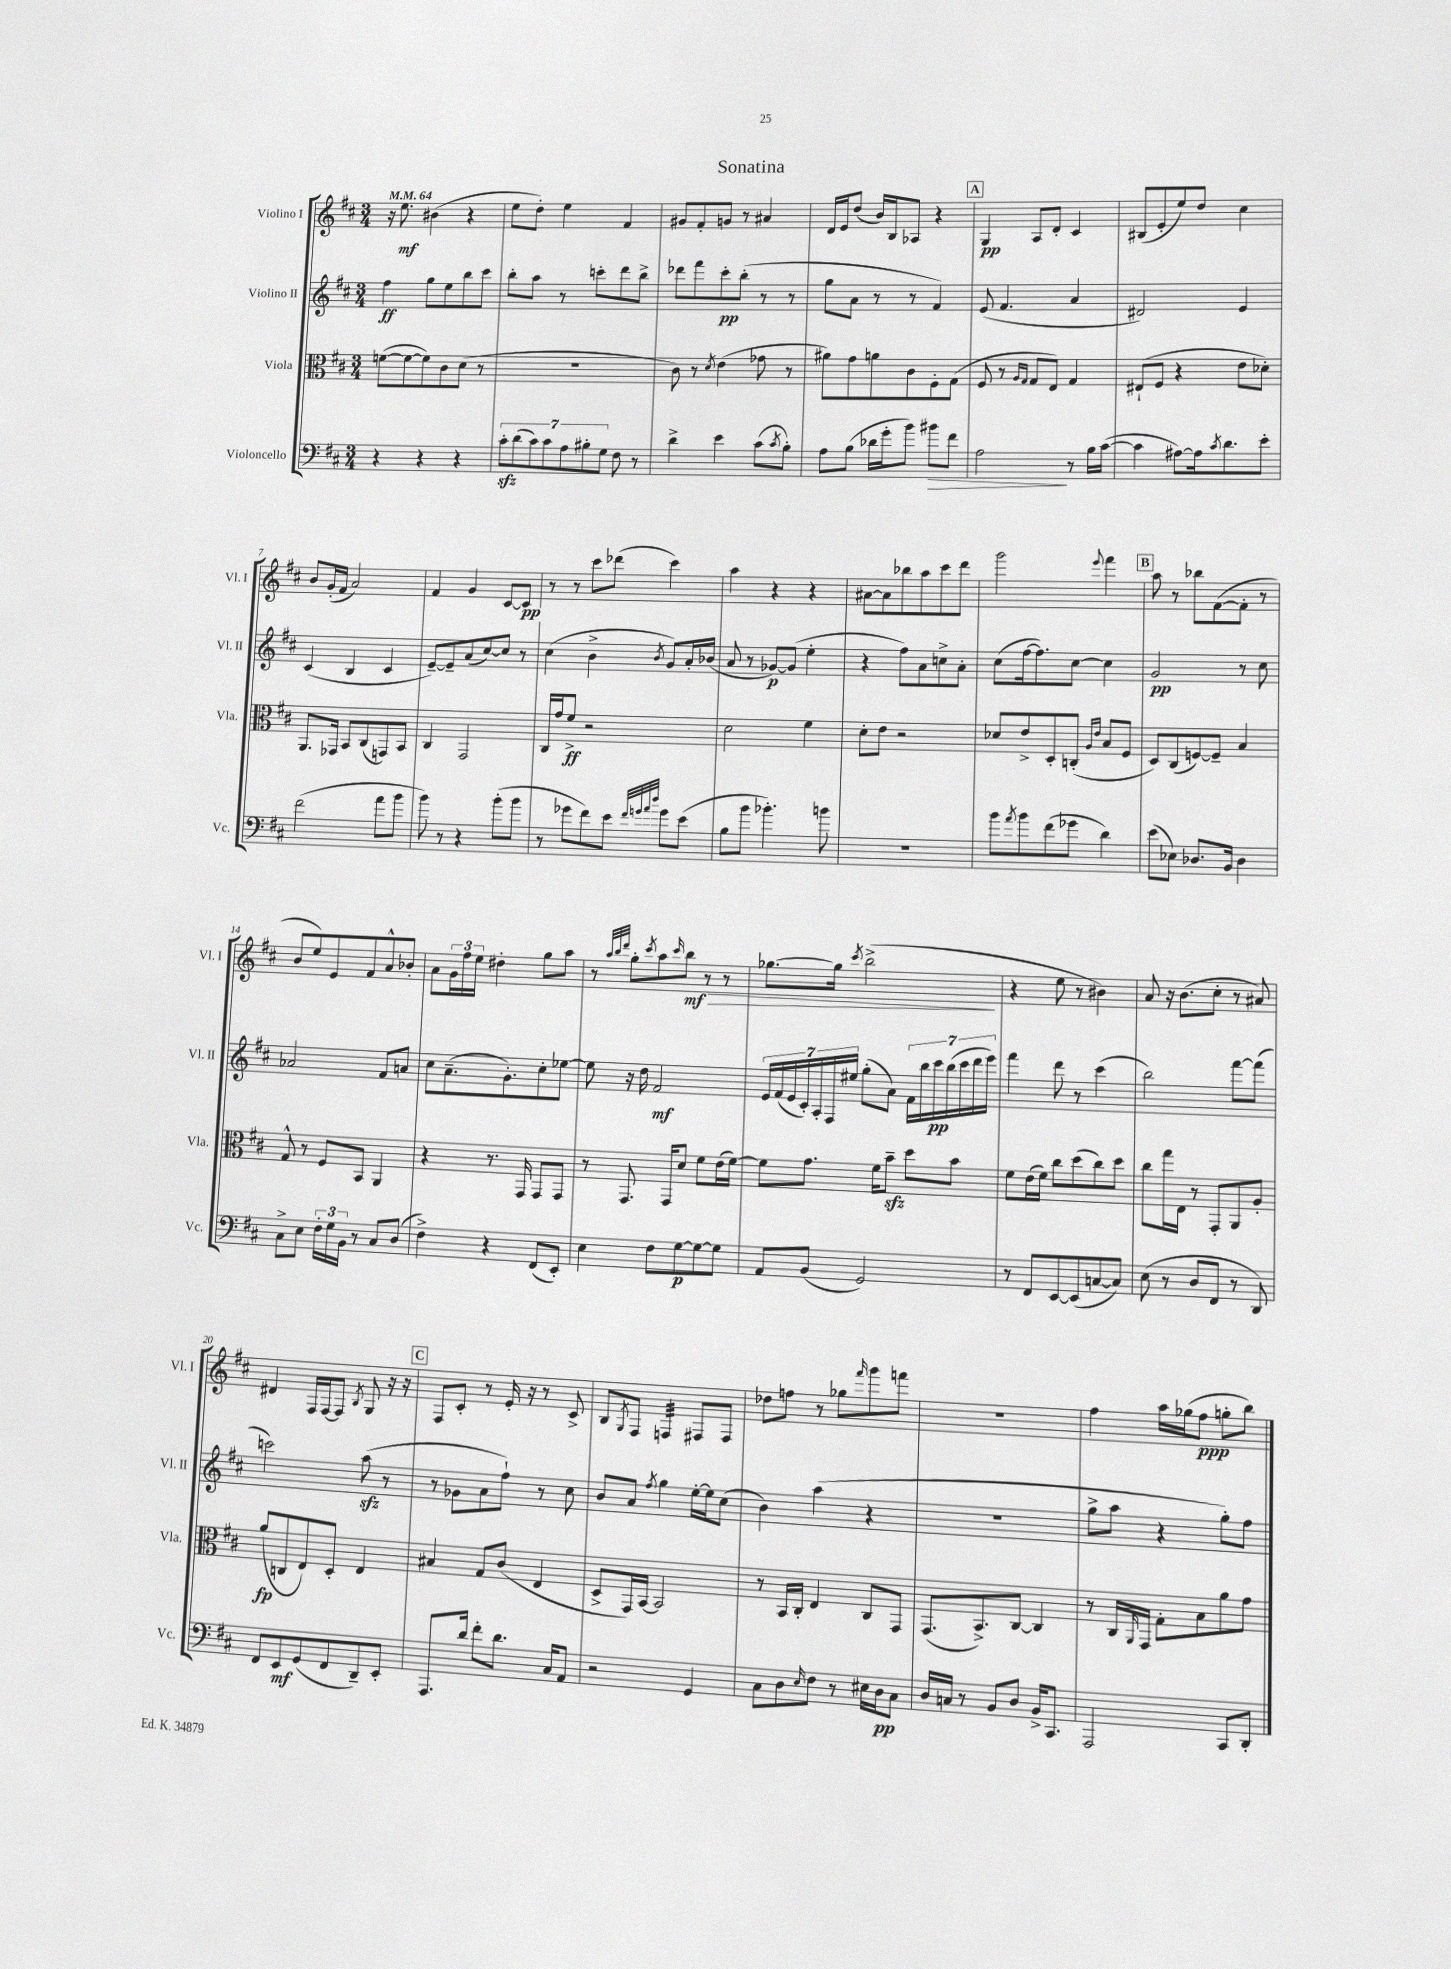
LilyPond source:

\header { title = "Sonatina" }
<<
\new StaffGroup <<
\new Staff = "s0" \with { instrumentName = "Violino I" shortInstrumentName = "Vl. I" } {
    \clef treble \key d \major \numericTimeSignature \time 3/4 \tempo 4 = 64
    r16 e''8.\mf bis'4( r4 |
    e''8 d''8-.) e''4 fis'4 |
    gis'8 fis'8-. g'8 r8 ais'4 |
    d'16 e'16 d''8( b'16) b16 aes8 r4 |
    \mark \markup { \box "A" } g4\pp a8 d'8-. cis'4 |
    bis8( e'8-. e''8) d''8 cis''4 |
    b'8 g'16-.( fis'16 a'2) |
    fis'4 g'4 cis'8~ cis'8\pp |
    r8 r8 cis'''8 des'''8( cis'''4) |
    a''4 r4 r4 |
    ais'8~ ais'8 bes''8 a''8 cis'''8 d'''8 |
    g'''2 \appoggiatura { e'''8 } fis'''4 |
    \mark \markup { \box "B" } a''8 r8 bes''8 fis'8~( fis'8-. r8 |
    b'8 e''8) e'8 fis'8 a'8-^ bes'8-. |
    a'8 \tuplet 3/2 { g'16 fis''16 e''16 } dis''4-. g''8 a''8 |
    r8 \grace { a''32 b''32 d'''32 } g''8-. \acciaccatura { cis'''8 } a''8 \grace { cis'''16 } b''8\mf\> r8 r8 |
    ges''8.~ ges''16 \acciaccatura { cis'''8 } b''2->\!( |
    r4 e''8 r8 bis'4) |
    a'8 r16 b'8.( cis''8-. r8 ais'8) |
    dis'4 fis16 fis16~ fis8 \acciaccatura { b8 } g8 r16 r16 |
    \mark \markup { \box "C" } fis8 cis'8-. r8 e'16-. r16 r8 cis'8-> |
    b8 \acciaccatura { g8 } fis8 f4:32 fis8 fis8 |
    des''8 f''8 r8 ges''8 \grace { fis'''16 } g'''8 f'''8 |
    R2. |
    fis''4 a''16 ges''16( fis''8\ppp g''8-. b''8) \bar "|." |
}
\new Staff = "s1" \with { instrumentName = "Violino II" shortInstrumentName = "Vl. II" } {
    \clef treble \key d \major \numericTimeSignature \time 3/4
    fis''4\ff g''8 e''8 b''8 cis'''8 |
    b''8-. a''8 r8 c'''8-. d'''8 b''8-> |
    des'''8 fis'''8 cis'''8-.\pp b''8-.( r8 r8 |
    g''8 a'8 r8 r8 fis'4) |
    \mark \markup { \box "A" } e'8( fis'4. a'4 |
    dis'2) e'4 |
    cis'4( b4 cis'4 |
    e'8~--) e'8-- a'8( cis''8~) cis''8 r8 |
    cis''4( b'4-> \acciaccatura { b'8 } g'8) a'16-. bes'16( |
    a'8 r8 ges'8~\p) ges'8( e''4-. |
    r4 fis''8) a'8 c''8-> a'8-. |
    cis''8( fis''16~ fis''8.) cis''8~ cis''4 |
    \mark \markup { \box "B" } g'2\pp r8 cis''8 |
    aes'2 fis'8 a'8 |
    cis''8 a'8.--( g'8.-.) cis''8-. ees''8~ |
    ees''8 r16 d''16 fis'2\mf |
    \tuplet 7/4 { e'16 fis'16( e'16 cis'16-.) a16-. fis16 eis''16 } g''8-.( a'8) \tuplet 7/4 { fis'16 b''16 cis'''16\pp b''16( cis'''16 d'''16 e'''16) } |
    fis'''4 d'''8 r8 cis'''4( |
    b''2) fis'''8~ fis'''8( |
    c'''2) a''8\sfz( r8 |
    \mark \markup { \box "C" } r8 ges'8 a'8 fis''8-!) r8 cis''8 |
    b'8 a'8 \acciaccatura { fis''8 } g''4 e''16~-. e''16 cis''8( |
    b'4) a''4( r4 |
    R2. |
    g''8-> a''8 r4 g''8-.) fis''8 \bar "|." |
}
\new Staff = "s2" \with { instrumentName = "Viola" shortInstrumentName = "Vla." } {
    \clef alto \key d \major \numericTimeSignature \time 3/4
    f'8~( f'8~ f'8) cis'8 d'8( r8 |
    R2. |
    cis'8) r8 \acciaccatura { d'8 } e'4( ges'8 r8 |
    ais'8) g'8 a'8 cis'8 fis8-. g8( |
    \mark \markup { \box "A" } fis8 r8 \grace { a16 g16 } g8 e8) g4 |
    eis8-!( fis8 r4 e'8 des'8-.) |
    a,8. ges,16 b,8 cis8( g,8) b,8 |
    cis4 g,2 |
    cis16 g'16 fis'8->\ff r2 |
    d'2 fis'4 |
    d'8-. e'8 r2 |
    des'8 e'8-> d8-. c8-.( \grace { a16 e'16 } b8 fis8 |
    \mark \markup { \box "B" } d8) cis8( f8~) f8-- b4 |
    g8-^ r8 fis8 b,8 a,4 |
    r4 r8. g,16 g,8 g,8 |
    r8 g,8. g,16 d'8 fis'8 e'16( fis'16~) |
    fis'8 g'8. fis'16 b'8--\sfz d''8 b'8 |
    fis'8 e'16( fis'16) cis''8 d''8( cis''8) d''8 |
    cis''8 g''16 e16 r8 g,8-. a,8 a8-. |
    a'8\fp( c8 e8) d8-. e4 |
    \mark \markup { \box "C" } bis4 g8 cis'8( e4 |
    d8-> g,16) b,16~ b,2 |
    r8 b,16 cis16-. e4 cis8 g,8 |
    g,8.( b,8.->) cis8~ cis4 |
    r8 cis16 \grace { a,16 } g,16 g8-. b8 a'8 g'8 \bar "|." |
}
\new Staff = "s3" \with { instrumentName = "Violoncello" shortInstrumentName = "Vc." } {
    \clef bass \key d \major \numericTimeSignature \time 3/4
    r4 r4 r4 |
    \tuplet 7/4 { cis'8-.\sfz d'8( cis'8) cis'8 a8 bis8-. g8 } fis8 r8 |
    d'4-> e'4 cis'8( \acciaccatura { cis'8 } b8-.) |
    a8 b8( des'16 g'16-. b'8) bis'8\> fis'8 |
    \mark \markup { \box "A" } a2\! r8 b16 cis'16~( |
    cis'4 ais8~) ais16 \acciaccatura { cis'8 } d'8. e'8-. |
    fis'2( a'8 b'8 |
    b'8) r8 r4 b'8-.( b'8 |
    r8 ges'8 fis'8) e'8 \grace { fis'32 g'32 a'32 d''32 } g'8 e'8( |
    b8 b'8 bes'4.-.) b'8 |
    R2. |
    b'8 \acciaccatura { a'8 } b'8 fis'8( ges'8 d'4) |
    \mark \markup { \box "B" } e'8( ees8) des8. b,16 des4 |
    cis8-> e8 \tuplet 3/2 { fis16-. g16 b,16 } r8 cis8 d8( |
    fis4->) r4 fis,8( e,8-.) |
    e4 fis8 g8~\p g8~ g8 |
    a,8 b,8( g,2) |
    r8 fis,8 e,8~ e,8( c8~ c8) |
    e8( r8 d8 fis,8 r8 d,8) |
    fis,8 e,8\mf g,8( fis,8 d,8--) e,8-. |
    \mark \markup { \box "C" } a,,8. d'16 fis'8-. d'8. cis16 a,8 |
    r2 g,4 |
    cis8 d8 \grace { e16 } fis8 r8 eis16 d16\pp cis8 |
    d16 c16 r8 b,8 d8 b,16-> cis,8. |
    a,,2 cis,8 d,8-. \bar "|." |
}
>>
>>
